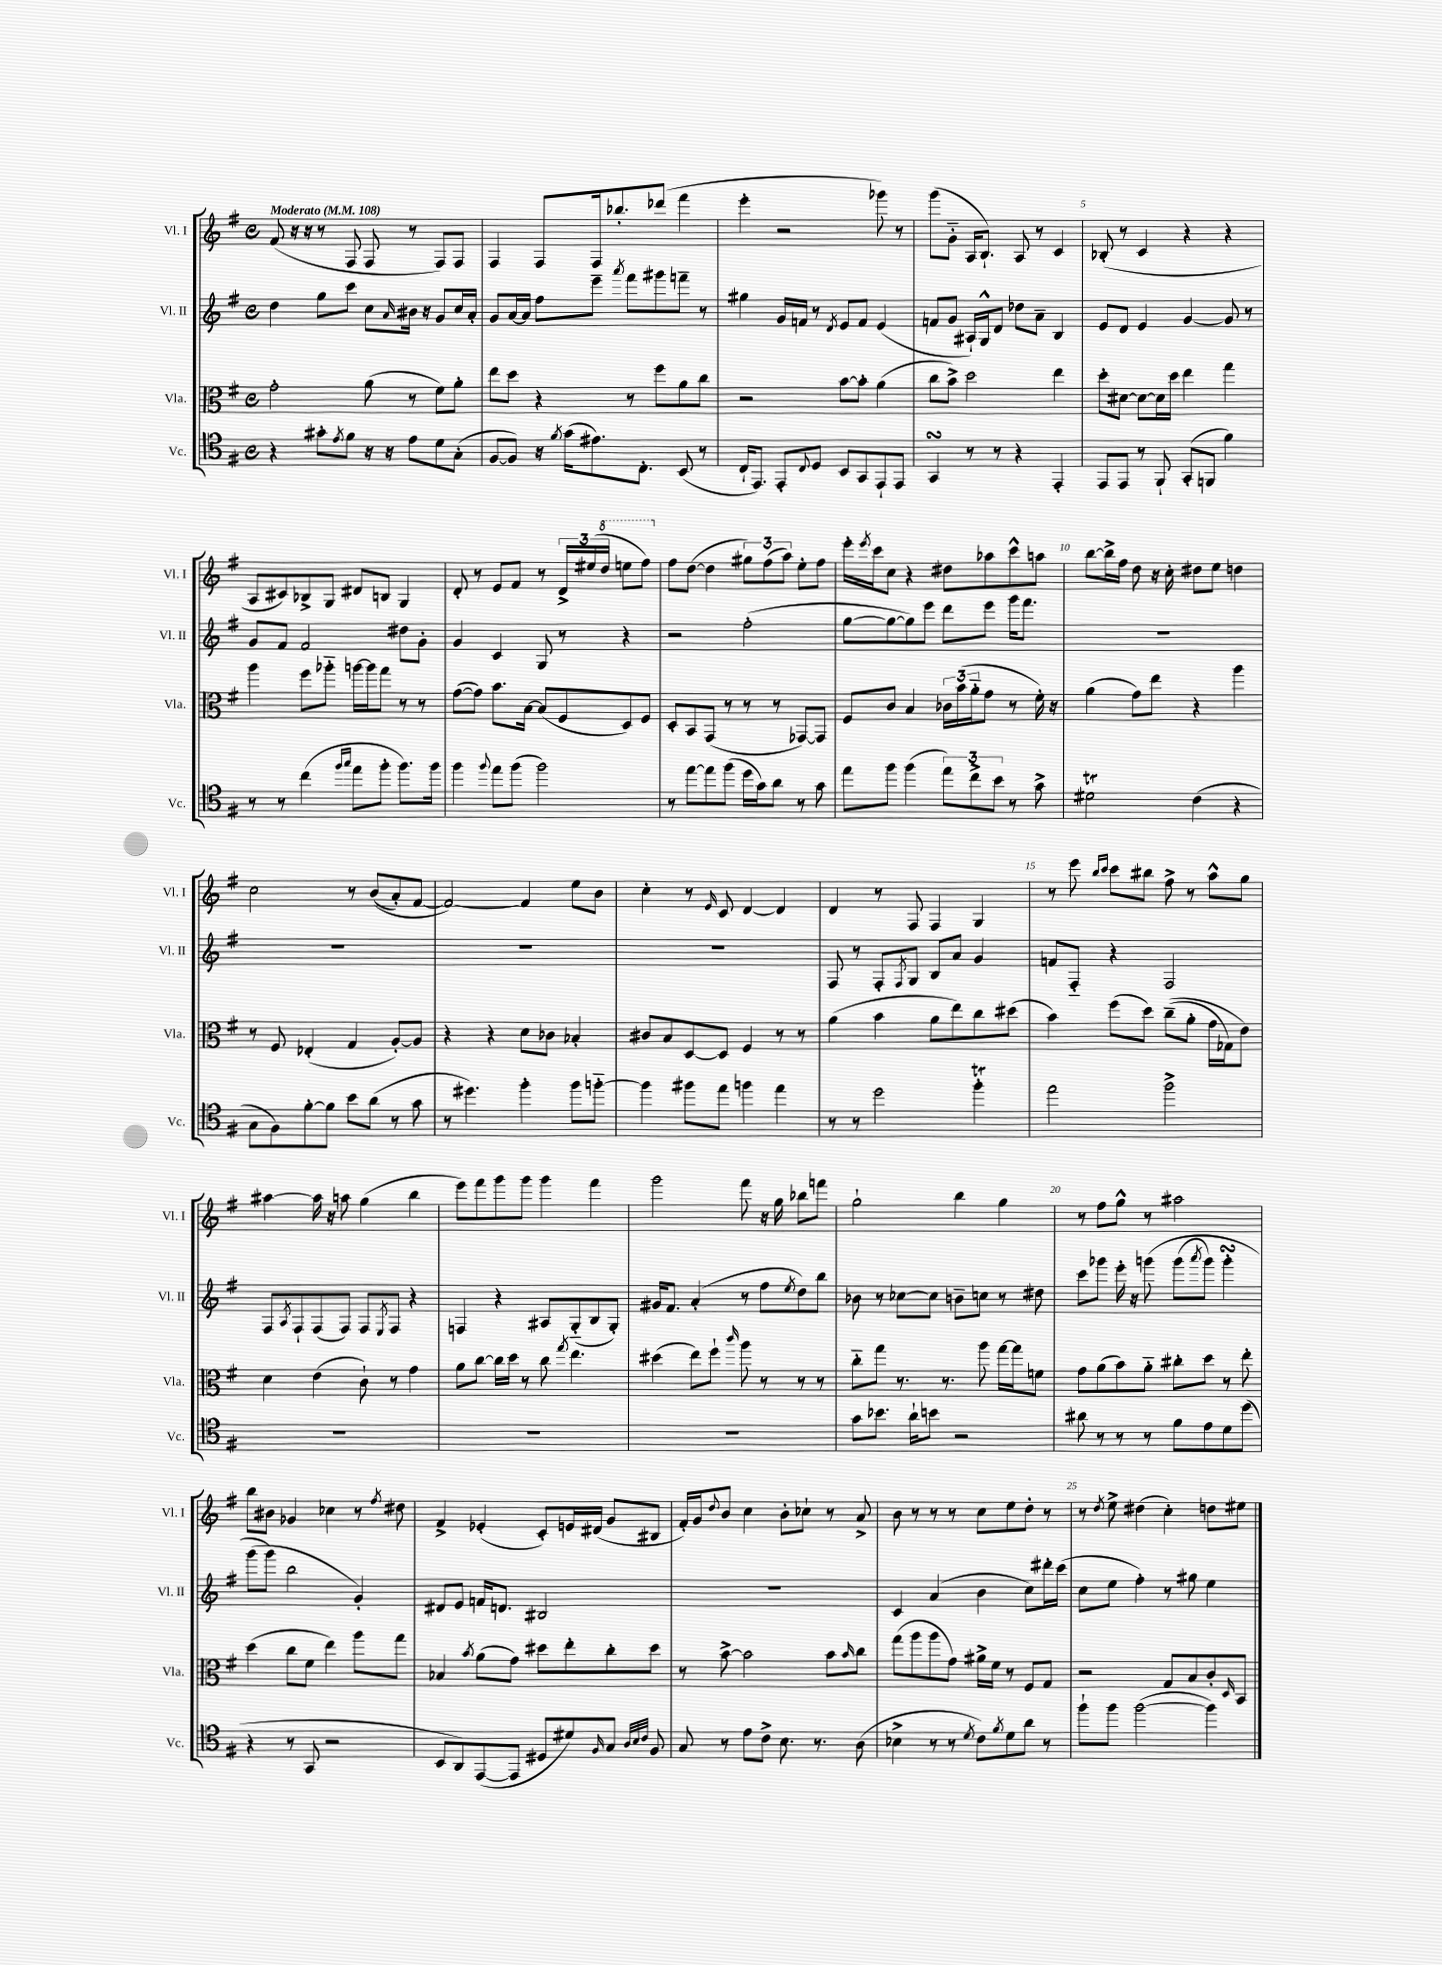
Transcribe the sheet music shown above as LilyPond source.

<<
\new StaffGroup <<
\new Staff = "s0" \with { instrumentName = "Vl. I" shortInstrumentName = "Vl. I" } {
    \clef treble \key g \major \defaultTimeSignature \time 4/4 \tempo "Moderato" 4 = 108
    fis'8( r16 r16 r8 fis8 fis8 r8 fis8) fis8 |
    fis4 fis8 fis16 bes''8.-. des'''8( fis'''4 |
    e'''4-. r2 ges'''8) r8 |
    g'''8( g'8-_ a16 b8.-!) a8 r8 c'4 |
    bes8-.( r8 c'4 r4 r4 |
    a8 cis'8) bes8-> g8 dis'8 b8 g4 |
    d'8-. r8 e'8 fis'8 r8 \tuplet 3/2 { d'16-> eis''16( \ottava #1 d'''16 } e'''!8 fis'''8) \ottava #0 |
    fis''8 d''8~( d''4 \tuplet 3/2 { gis''8) fis''8( a''8) } e''8-. fis''8 |
    e'''16-. \acciaccatura { e'''8 } c'''16 c''8 r4 dis''8 aes''8 c'''8-^ a''8 |
    b''8~ b''16-> fis''16 d''8 r16 c''16-. dis''8 e''8 d''4 |
    c''2 r8 b'8(\( a'8-.) fis'8~ |
    fis'2~\) fis'4 e''8 b'8 |
    c''4-. r8 \grace { e'16 } c'8 d'4~ d'4 |
    d'4 r8 fis8 fis4 g4 |
    r8 e'''8 \grace { b''16 c'''16 } c'''8 bis''8 fis''8-> r8 a''8-^ g''8 |
    ais''4~ ais''16 r16 a''8 g''4( b''4 |
    e'''8) fis'''8 g'''8 g'''8 g'''4 fis'''4 |
    g'''2 fis'''8 r16 g''16 bes''8 f'''8 |
    g''2-! b''4 g''4 |
    r8 fis''8 g''8-^ r8 ais''2 |
    b''8 bis'8 ges'4 ces''4 r8 \acciaccatura { fis''8 } dis''8 |
    fis'4-> ees'4-.( c'8-.) e'16 dis'16( g'8 bis8 |
    fis'16-.) g'16 \appoggiatura { d''8 } b'8 c''4 b'8-. ces''8-! r8 a'8-> |
    b'8 r8 r8 r8 c''8 e''8 d''8-. r8 |
    r8 \acciaccatura { d''8 } e''8-> dis''4( c''4-.) d''8 eis''8 \bar "|." |
}
\new Staff = "s1" \with { instrumentName = "Vl. II" shortInstrumentName = "Vl. II" } {
    \clef treble \key g \major \defaultTimeSignature \time 4/4
    d''4 g''8 c'''8 c''8 \grace { a'16 } bis'16 r16 g'8 c''16 a'16-. |
    g'8 a'16~ a'16 fis''8 e'''8-- \acciaccatura { a'''8 } fis'''8 gis'''8 f'''8-- r8 |
    gis''4 g'16 f'16 r8 \acciaccatura { d'8 } e'8 f'8 e'4( |
    f'8 g'8 ais16-!) g16-^ d'8 des''8 a'8-- b4 |
    e'8 d'8 e'4 g'4~ g'8 r8 |
    g'8 fis'8 fis'2 dis''8 g'8-. |
    g'4 c'4 g8 r8 r4 |
    r2 fis''2-.( |
    g''8~ g''8~ g''8) e'''8 d'''8 e'''8 g'''16 fis'''8. |
    R1 |
    R1 |
    R1 |
    R1 |
    fis8 r8 fis8-. \acciaccatura { fis8 } g8 b8 a'8 g'4 |
    f'8 fis8-_ r4 fis2 |
    fis8 \acciaccatura { a8 } fis8-! fis8( fis8) fis8 \acciaccatura { e8 } fis8 r4 |
    f4 r4 ais8 g8-_( b8 g8-.) |
    gis'16 fis'8. a'4-.( r8 fis''8 \acciaccatura { e''8 } d''8) b''8 |
    bes'8 r8 ces''8~ ces''8 b'8-- c''8 r8 dis''8 |
    c'''8 ges'''8 e'''16-. r16 g'''8\( g'''8( \acciaccatura { a'''8 } g'''8) g'''4-.\turn |
    g'''8( g'''8\) b''2 g'4-.) |
    dis'8 e'8 f'16 d'8. bis2 |
    R1 |
    c'4 a'4( b'4 c''8) dis'''16-. c'''16( |
    c''8 e''8 fis''4-.) r8 gis''8 e''4 \bar "|." |
}
\new Staff = "s2" \with { instrumentName = "Vla." shortInstrumentName = "Vla." } {
    \clef alto \key g \major \defaultTimeSignature \time 4/4
    g'2-. a'8( r8 fis'8) a'8-. |
    e''8 d''8 r4 r8 fis''8 a'8 c''8 |
    r2 b'8~ b'8-. a'4( |
    c''8 b'8->) d''2 e''4 |
    d''8-. dis'8~ dis'8~ dis'16 d''16 e''4 g''4 |
    a''4 fis''8 aes''8-_ a''16~ a''16 g''8 r8 r8 |
    g'8~( g'8) b'8. b16~ b8( fis8 d8) fis8 |
    d8-. b,8 g,8( r8 r8 r8 ges,8~) ges,8 |
    fis8 c'8 b4 \tuplet 3/2 { ces'16 b'16( a'16-_ } g'8 r8 fis'16-.) r16 |
    a'4( g'8) e''8 r4 a''4 |
    r8 fis8 ees4-.( g4 a8~-.) a8 |
    r4 r4 d'8 ces'8 bes4-. |
    cis'8 b8 d8~ d8 fis4 r8 r8 |
    a'4( b'4 a'8 e''8) c''8 dis''8( |
    b'4) fis''8( d''8) c''8--(\( a'8-. g'16 ges16) e'8\) |
    d'4 e'4( c'8-!) r8 g'4 |
    a'8 c''8~ c''16 d''16 r8 c''8 \acciaccatura { g''8 } e''4. |
    dis''4( e''8) fis''8-! \grace { c'''16 } a''8 r8 r8 r8 |
    c''8-_ g''8 r8. r8. a''8 g''16~ g''16 f'8 |
    g'8 a'8( b'8) a'8-_ cis''8-. d''8 r8 e''8-. |
    d''4( c''8 fis'8 e''4) a''8 g''8 |
    bes4 \acciaccatura { b'8 } a'8( g'8) dis''8 e''8-. c''8-. dis''8 |
    r8 b'8~-> b'2 b'8 \grace { b'16 } c''8 |
    g''8( a''8 a''8 g'8) ais'16-> fis'16 r8 fis8 g8 |
    r2 g8 b8 c'8-. \grace { d16 } b,8 \bar "|." |
}
\new Staff = "s3" \with { instrumentName = "Vc." shortInstrumentName = "Vc." } {
    \clef tenor \key g \major \defaultTimeSignature \time 4/4
    r4 gis'8-. \acciaccatura { e'8 } fis'8 r16 r16 e'8 d'8 g8-.( |
    fis8~ fis8) r16 \acciaccatura { fis'8 } g'16( eis'8.) c8.-. b,8( r8 |
    c16-! e,8.) e,8-. \appoggiatura { c8 } d8 b,8 g,8 e,8-! e,8 |
    g,4\turn r8 r8 r4 e,4-. |
    e,8 e,8 r8 fis,8-! g,8-.( f,8 fis'4) |
    r8 r8 c''4( \grace { fis''16 g''16 } e''8 fis''8-. fis''8.) fis''16 |
    fis''4 \appoggiatura { fis''8 } e''8 fis''8( fis''2) |
    r8 e''8~ e''8 fis''8( d''16 g'16) a'8 r8 g'8 |
    e''8 fis''8 fis''4( \tuplet 3/2 { e''8) c''8-> b'8 } r8 g'8-> |
    dis'2\trill c'4( r4 |
    g8 fis8) fis'8~-. fis'8 b'8 a'8( r8 g'8 |
    r8 dis''4.) fis''4-. fis''8 f''8~-_ |
    f''4 fis''8 e''8 f''4 e''4 |
    r8 r8 d''2 fis''4-.\trill |
    e''2 fis''2-> |
    R1 |
    R1 |
    R1 |
    g'8 bes'8. a'16-! b'8 r2 |
    ais'8 r8 r8 r8 fis'8 e'8 d'8 d''8( |
    r4 r8 g,8 r2 |
    b,8 a,8) e,8~( e,8 dis8 dis'8) \grace { fis16 } g8 \grace { a32 b32 c'32 } fis8 |
    g8 r8 e'8 c'8-> b8. r8. a8( |
    bes4-> r8 r8 \acciaccatura { d'8 } c'8) \acciaccatura { fis'8 } d'8 a'8 r8 |
    fis''8-! fis''8 fis''2~( fis''4) \bar "|." |
}
>>
>>
\layout { \context { \Score \override BarNumber.break-visibility = ##(#f #t #t) barNumberVisibility = #(every-nth-bar-number-visible 5) } }
